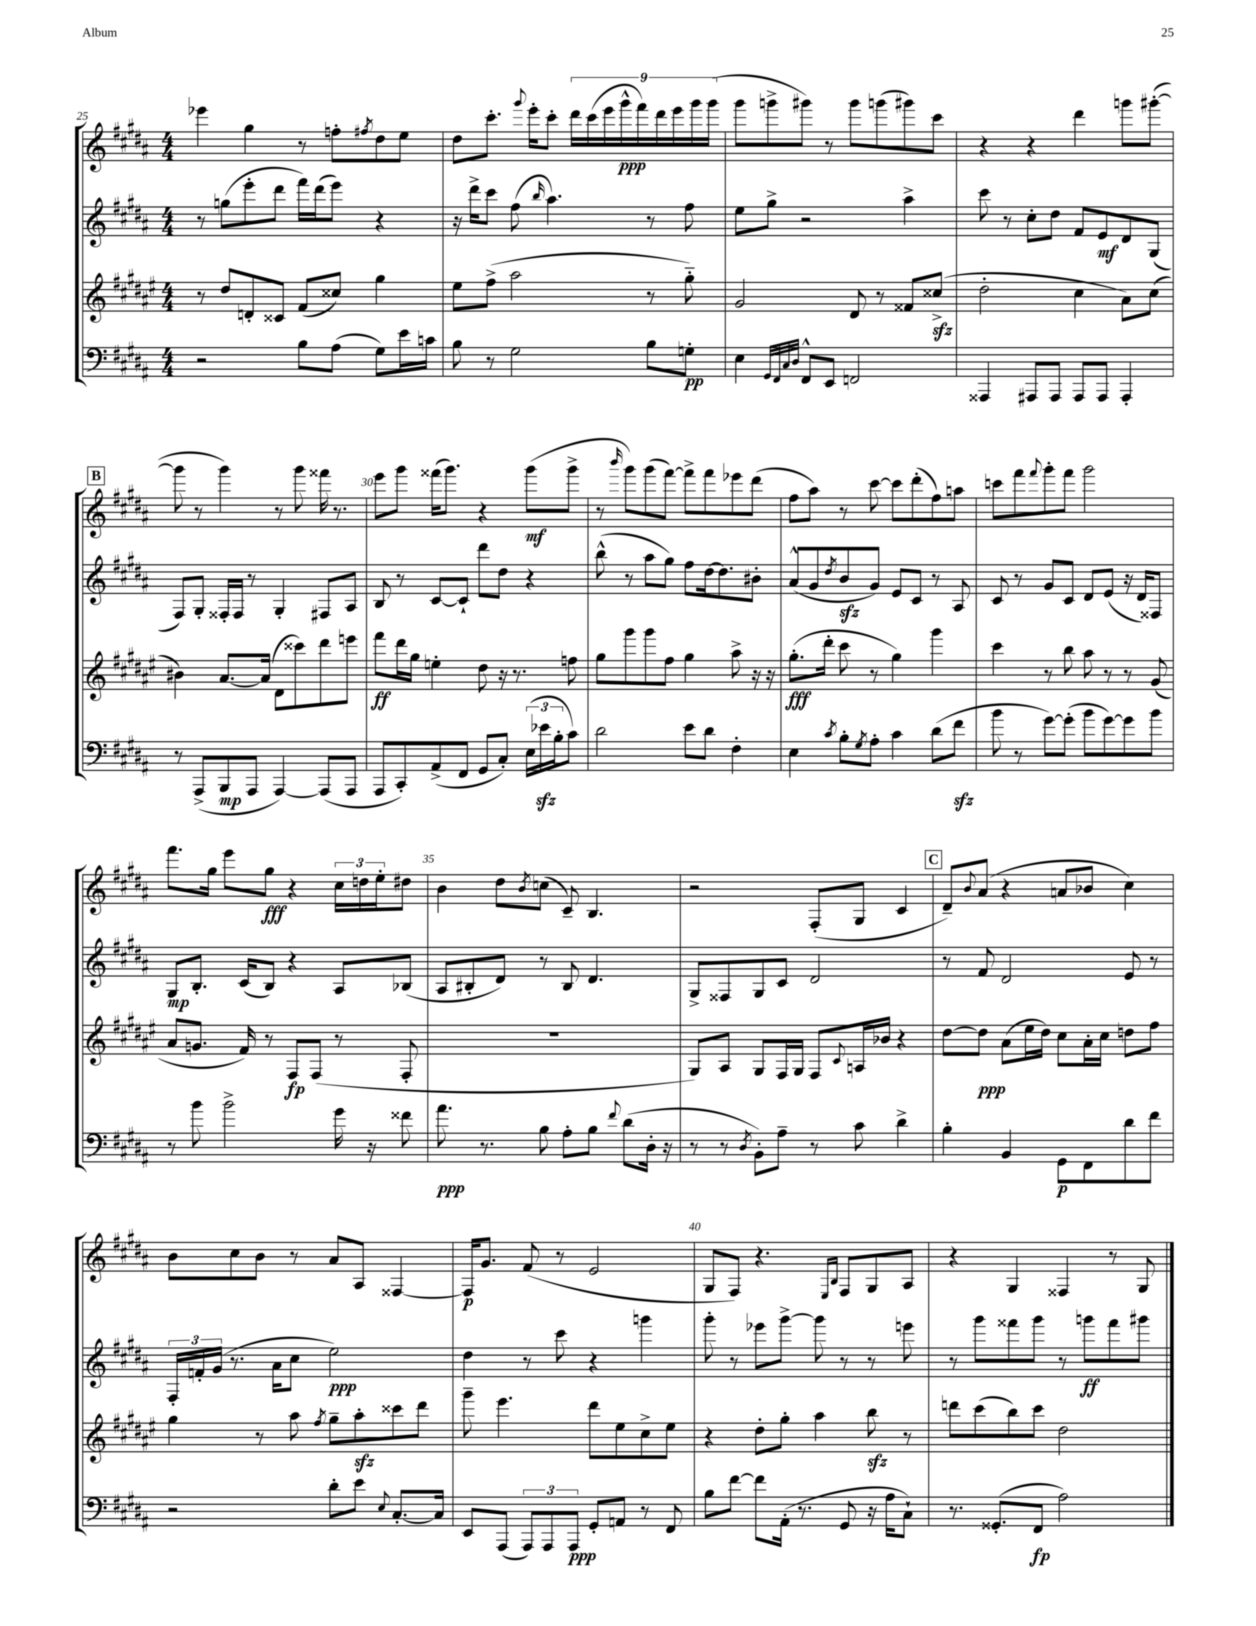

**kern	**kern	**kern	**kern
*staff4	*staff3	*staff2	*staff1
*clefF4	*clefG2	*clefG2	*clefG2
*k[f#c#g#d#a#]	*k[f#c#g#d#a#e#]	*k[f#c#g#d#a#]	*k[f#c#g#d#a#]
*M4/4	*M4/4	*M4/4	*M4/4
2r	8r	8r	4eee-\
.	8dd#/L	(8gg\L	.
.	8d'/	8eee'\	4gg#\
.	8c##/J	8ddd#\J	.
8B\L	(8f#/L	16fff#\LL)	8r
.	.	(16ddd#\J	.
(8A#\J	8cc##/J)	8eee\J)	8ff'\L
.	.	.	8qff#/
8G#\L)	4gg#\	4r	8dd#\
16e\L	.	.	8ee\J
16c\JJ	.	.	.
=	=	=	=
8B\	8ee#\L	16r	8dd#\L
.	.	16ddd#^\LK	.
8r	(8ff#^\J	8ccc#\J	8.ccc#'\J
2G#\	2aa#\	(8ff#\	.
.	.	.	8qqggg#/
.	.	.	16eee'\LK
.	.	16qqbb/	.
.	.	4.aa#\)	8ccc#'\J
.	.	.	18ddd#\LL
.	.	.	(18ccc#\
.	.	.	18eee\
.	.	.	18ggg#^^\
.	.	.	18fff#\)
8B\L	8r	8r	.
.	.	.	18ddd#\
.	.	.	18eee\
8G'\J	8gg#'~\)	8ff#\	.
.	.	.	18ggg#\
.	.	.	(18ggg#\JJ
=	=	=	=
4E\	2g#/	8ee\L	8ggg#\L
.	.	8gg#^\J	8ggg^\
32qqGG#/LLL	.	.	.
32qqFF#/	.	.	.
32qqC#/	.	.	.
32qqD#/JJJ	.	.	.
8FF#^^/L	.	2r	8ggg#\J)
8EE/J	.	.	8r
2FF/	8d#/	.	8ggg#\L
.	8r	.	(8ggg\
.	8f##/L	4aa#^\	8ggg#\)
.	(8cc##^/J	.	8ccc#\J
=	=	=	=
4AAA##/	2dd#'\	8ccc#\	4r
.	.	8r	.
8AAA#/L	.	8cc#'\L	4r
8AAA#/J	.	8dd#\J	.
8AAA#/L	4cc#\	8f#/L	4ddd#\
8AAA#/J	.	8e/	.
4AAA#'/	8a#\L)	8d#/	8ggg\L
.	(8cc#\J	(8G#/J	([8ggg#'\J
=	=	=	=
8r	4b#\)	8F#/L)	8ggg#\]
(8AAA#^/L	.	8G#'/J	8r
8BBB/	[8.a#/L	16F##'/LL	4ggg#\)
.	.	16F##/JJ	.
8AAA#/J	.	8r	.
.	(16a#/]Jk	.	.
[4AAA#/)	8d#\L	4G#'/	8r
.	8ccc##\)	.	8ggg#\
(8AAA#/]L	8ddd#\	8F#/L	16fff##\
.	.	.	8.r
8AAA#/J	8eee\J	8A#/J	.
=	=	=	=
8AAA#/L	8fff#\L	8B/	8eee\L
8CC#'/)	16ddd#\L	8r	8ggg#\J
.	16gg#\JJ	.	.
(8AA#^/	4ee'\	[8c#/L	(16fff##\LK
.	.	.	8.ggg#\J)
8FF#/J	.	8c#`/]J	.
8GG#/L	8dd#\	8ddd#\L	4r
8C#'/J)	16r	8dd#\J	.
.	8.r	.	.
(24E\LL	.	4r	(8ggg#\L
24e-\	.	.	.
24B'\J	.	.	.
8c#\J)	8ff\	.	8ggg#^\J
=	=	=	=
2d#\	8gg#\L	(8bb^^\	8r
.	.	.	16qqbbb/
.	8ggg#\	8r	8ggg#\L)
.	8ggg#\	8aa#\L	(8ggg#\
.	8ff#\J	8gg#\J)	[8fff#\J)
8e\L	4gg#\	8ff#\L	8fff#^\]L
8d#\J	.	[16dd#\k	8fff#\
.	.	8.dd#\]	.
4F#'\	8aa#^\	.	8eee-\
.	16r	8b#'\J	(8ddd#\J
.	16r	.	.
=	=	=	=
4E\	(8.gg#'\L	(8a#^^/L	8ff#\L
.	.	8g#/	8aa#\J)
.	16ddd#'\Jk	.	.
8qc#/	.	8qdd#/	.
8B'\L	8ccc#\	8b/	8r
8qG#/	.	.	.
8A#'\J	8r	8g#/J)	[8ccc#\
4c#\	4gg#\)	8e/L	8ccc#\]L
.	.	8c#/J	(8ddd#'\
(8d#\L	4ggg#\	8r	8ff#\)
8f#\J	.	8A#/	8aa\J
=	=	=	=
8b\	4ccc#\	8c#/	8ccc\L
8r	.	8r	8fff#\
.	.	.	8qqfff#/
[8g#\L)	8r	8g#/L	8ggg#'\
(8g#'\]J	8bb\	8c#/J	8fff#\J
8b\L	8aa#\	8d#/L	2ggg#\
[8g#\)	8r	(8e/J	.
8g#\]	8r	16r	.
.	.	16d#/LK)	.
8b\J	(8g#/	8F##/J	.
=	=	=	=
8r	8a#/L	8G#/L	8.fff#\L
8b\	8.g/J	8.B'/J	.
.	.	.	16gg#\Jk
2b^\	.	.	8eee\L
.	16f#/)	(16c#/LK	.
.	8r	8B/J)	8gg#\J
.	8F#/L	4r	4r
.	(8F#/J	.	.
16g#\	8r	8A#/L	24cc#\LL
.	.	.	24dd\
16r	.	.	.
.	.	.	24ee'\J
8f##\	8F#'/	(8B-/J	8dd#\J
=	=	=	=
8.a#\	1r	8A#/L	4b\
.	.	8B#'/	.
8.r	.	.	.
.	.	8d#/J)	8dd#\L
.	.	.	8qb/
8B\	.	8r	(8cc\J
8A#'\L	.	8B#/	8c#~/)
8B\J	.	4.d#/	4.B/
8qqf#/	.	.	.
(8d#\L	.	.	.
16D#'\Jk	.	.	.
16r	.	.	.
=	=	=	=
8r	8G#/L)	8G#^/L	2r
8r	8A#/J	8F##/	.
8qD#/	.	.	.
8BB'\L)	8G#/L	8G#/	.
8A#~\J	16F#/L	8c#/J	.
.	16G#/JJ	.	.
8r	8F#/L	2d#/	(8F#'/L
.	8qqc#/	.	.
8c#\	16A/L	.	8G#/J
.	16b-/JJ	.	.
4d#^\	4r	.	4c#/
=	=	=	=
4B'\	[8dd#\L	8r	8d#~/L)
.	.	.	8qqb/
.	8dd#\]J	8f#/	(8a#/J
4BB/	(8a#\L	2d#/	4r
.	16ee#\L	.	.
.	16dd#\JJ)	.	.
8GG#\L	8cc#\L	.	8a/L
8FF#\	16a#'\L	.	8b-/J
.	16cc#\JJ	.	.
8d#\	8dd\L	8e/	4cc#\)
8f#\J	8ff#\J	8r	.
=	=	=	=
2r	4gg#\	24F#'/LL	8b\L
.	.	24f'/	.
.	.	(24g#/JJ	.
.	.	8.r	8cc#\
.	8r	.	8b\J
.	.	16a#\LK	.
.	8aa#\	8cc#\J	8r
.	8qff#/	.	.
8d#'\L	8gg#~\L	2ee\)	8a#/L
8e\J	8aa#'\	.	8A#/J
8qqE/	.	.	.
[8.C#'/L	8ccc##\	.	[4F##/
.	8ddd#\J	.	.
16C#/]Jk	.	.	.
=	=	=	=
8EE/L	8ggg#~\	4dd#\	16F##/]LK
.	.	.	8.g#/J
(8AAA#/J	4.eee#\	.	.
12AAA#/L)	.	8r	(8f#/
12AAA#/	.	.	.
.	.	8ccc#\	8r
12AAA#/J	.	.	.
8GG#'/L	8ddd#\L	4r	2e/
8AA/J	8ee#\	.	.
8r	8cc#^\	4ggg\	.
8FF#/	8ee#\J	.	.
=	=	=	=
8B\L	4r	8ggg#'\	8G#/L
[8f#\J	.	8r	8F#/J)
8f#\]L	8dd#'\L	8eee-\L	4.r
(16AA#'\Jk	8gg#'\J	[8ggg#^\J	.
8.r	.	.	.
.	4aa#\	8ggg#\]	.
.	.	.	16qqE/LL
.	.	.	16qqB/JJ
8GG#/	.	8r	8F#/L
16r	8bb\	8r	8G#/
16A#\LK	.	.	.
8C#`\J)	8r	8eee\	8A#/J
=	=	=	=
8.r	8ddd\L	8r	4r
.	(8ccc#\	8ggg#\L	.
(8.GG##'/L	.	.	.
.	8bb\)	8fff##\	4G#/
8FF#/J	8ccc#\J	8ggg#\J	.
2A#\)	2dd#\	8r	4F##/
.	.	8ggg\L	.
.	.	8fff##\	8r
.	.	8ggg#\J	8G#/
==	==	==	==
*-	*-	*-	*-
